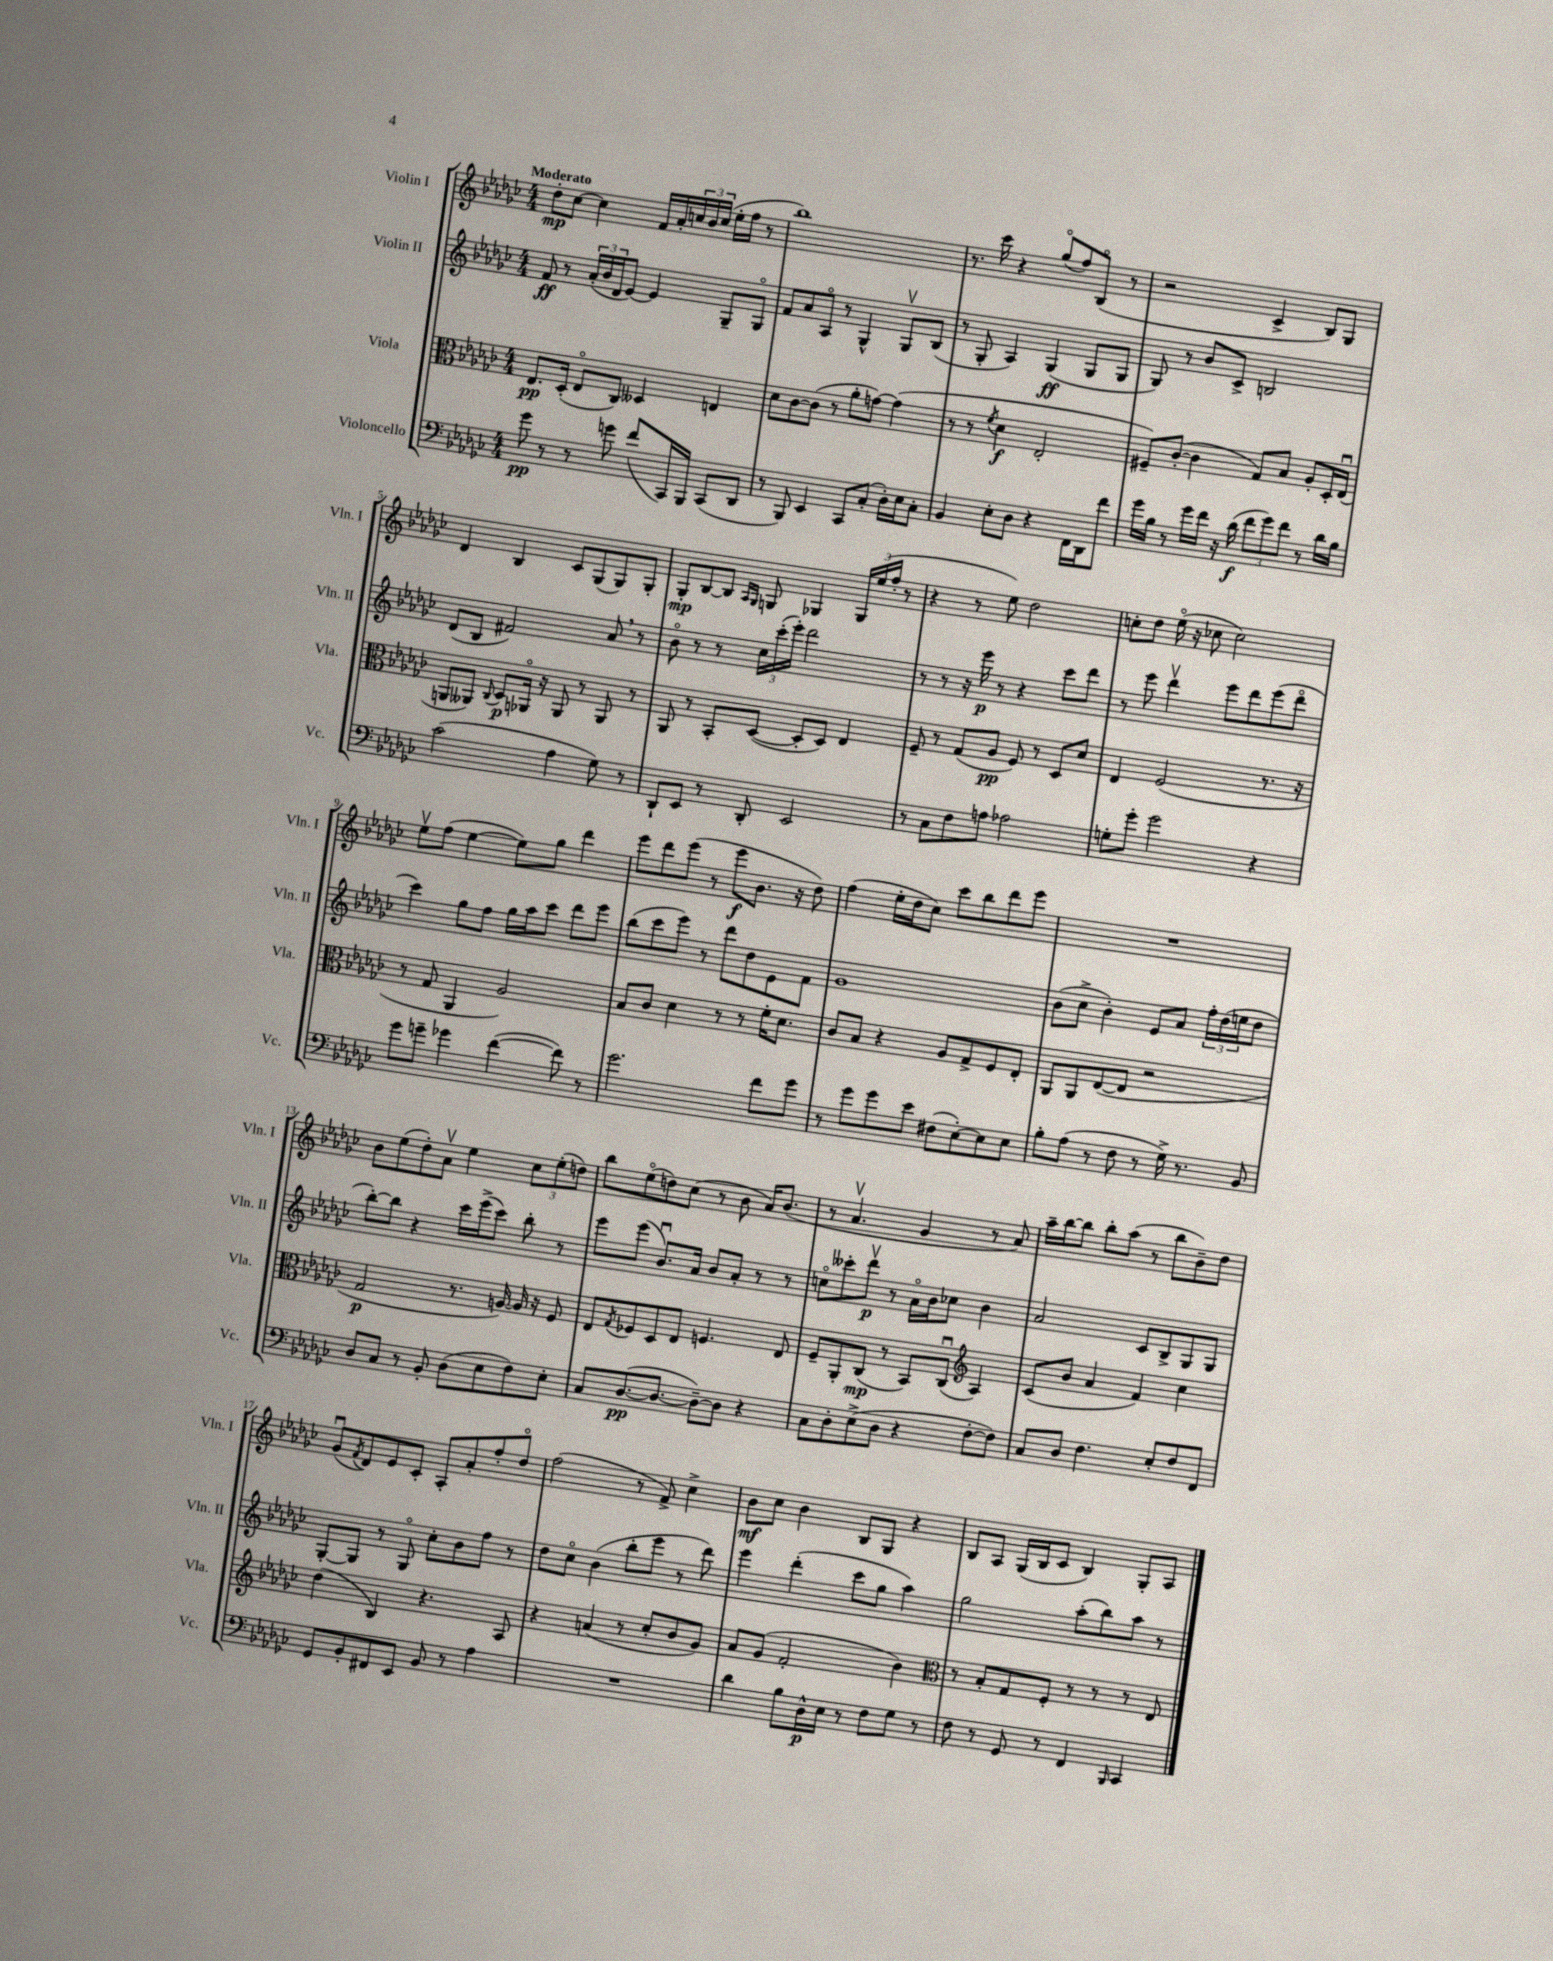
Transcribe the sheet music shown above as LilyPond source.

<<
\new StaffGroup <<
\new Staff = "s0" \with { instrumentName = "Violin I" shortInstrumentName = "Vln. I" } {
    \clef treble \key ges \major \numericTimeSignature \time 4/4 \tempo "Moderato"
    des''8-.\mp ces''8~ ces''4 f'16 aes'16-. \tuplet 3/2 { c''16 bes'16 c''16( } ees''16-. f''16 r8 |
    bes''1) |
    r8. ces'''16 r4 ges''8\flageolet( f''8) bes8\flageolet( r8 |
    r2 ces'4-> bes8) ges8 |
    des'4 bes4 ces'8 ges8( ges8) ges8-. |
    ges8-.\mp bes8~ bes8 \grace { aes16 ges16 } g8 ges4 \tuplet 3/2 { ges16 ees''16( f''16-. } r8 |
    r4 r8 ees''8) des''2 |
    c''8-. des''8 ees''16\flageolet( r16 ces''8 ces''2) |
    ees''8\upbow f''8( ees''4~ ees''8) ges''8 des'''4 |
    ees'''8 des'''8 ees'''8( r8 ees'''8\f bes'8. r16 des''8) |
    f''4( ees''16-. des''16 ces''8) ces'''8 bes''8 des'''8 ees'''8 |
    R1 |
    bes'8 ees''8( des''8-.) aes'8\upbow ees''4 \tuplet 3/2 { ces''8 ees''8-.( d''8) } |
    bes''8 ees''8\flageolet( d''8) ces''8( r8 bes'8 aes'16) bes'8.( |
    r8 aes'4.\upbow ges'4 r8 aes'8) |
    aes''16-- bes''16~ bes''8 bes''8-. aes''8( r8 bes''8 bes'8--) des''8 |
    ges'8\downbow( \acciaccatura { f'8 } des'8) ees'8 ces'8-. aes8-. aes'8-. f''8-. des''8\flageolet |
    f''2( r8 f'8->) ces''4-> |
    bes'8\mf ces''8 bes'4 bes8 ges8 r4 |
    bes8 aes8 ges16( bes16 ces'8 bes4) ges8-. aes8 \bar "|." |
}
\new Staff = "s1" \with { instrumentName = "Violin II" shortInstrumentName = "Vln. II" } {
    \clef treble \key ges \major \numericTimeSignature \time 4/4
    f'8\ff r8 \tuplet 3/2 { aes'16-.( bes'16 des'16 } ees'8~) ees'4 ges8-- ges8\flageolet |
    f'8 aes'8 aes8\flageolet r8 ges4-^ ges8\upbow bes8( |
    r8 ges8-. aes4) ges4\ff( ges8 ges8 |
    ges8) r8 bes'8 ces'8-> b2 |
    des'8( bes8 fis'2) aes'8 \breathe r8 |
    bes'8\flageolet r8 r8 \tuplet 3/2 { ces''16 ces'''16-.( ees'''16-.) } des'''2 |
    r8 r8 r16 ees'''16\p r8 r4 ces'''8 des'''8 |
    r8 ees'''8 des'''4\upbow ees'''8 des'''8 ees'''8( des'''8\flageolet |
    ces'''4) ges''8 f''8 ges''16 aes''16 ces'''8 des'''8 ees'''8 |
    bes''8( ces'''8 ees'''8) r8 des'''8 des''8 ees'8 f'8 |
    ges'1 |
    bes'8( ces''8-> bes'4-.) ees'8 aes'8 \tuplet 3/2 { f''16-. des''16( e''16 } des''8 |
    bes''8~-.) bes''8 r4 ces'''16 ees'''16->( ces'''8) bes''8-. r8 |
    ees'''8 ees'''8( bes'8.\downbow) aes'16 bes'8 aes'8-. r8 r8 |
    c''8\flageolet ceses'''8-. des'''8\upbow\p r8 aes'16\flageolet bes'16 ces''8 bes'4 |
    aes'2 ces'8 bes8-> ges8 ges8 |
    ges8~-. ges8 r8 ges8\flageolet ces''8-. bes'8 f''8 r8 |
    des''8 ces''8\flageolet bes'4( bes''8-. ees'''8 r8 des'''8) |
    ees'''4 des'''4-.( ces'''8 ges''8 aes''4) |
    ges''2 aes''8-.( bes''8) aes''8 r8 \bar "|." |
}
\new Staff = "s2" \with { instrumentName = "Viola" shortInstrumentName = "Vla." } {
    \clef alto \key ges \major \numericTimeSignature \time 4/4
    ees8.\pp des16-.( ees8\flageolet ces8) deses4 e4 |
    des'8 ces'8~ ces'8( r8 aes'8-. g'8~) g'4( |
    r8 r8 \acciaccatura { f'8 } des'4\f ees2-. |
    fis8--) ces'8~-.( ces'4 ges8) bes8 aes8-. des16-. ees16\downbow( |
    a,8 aeses,8) \appoggiatura { ces8 } des8\p aes,16\flageolet r16 aes,8 r8 aes,8 r8 |
    aes,8 r8 bes,8-. des8~( des8-. des8) ees4 |
    f8-- r8 ges8( aes8\pp f8) r8 des8 des'8 |
    ees4 f2( r8. r16 |
    r8 ges8 aes,4 aes2) |
    bes8 ces'8 des'4 r8 r8 f'16-. des'8. |
    ces'8 bes8 r4 aes8 ges8-> f8 ees8-. |
    aes,8 aes,8 ees8~( ees8 r2 |
    ges2\p r8. a16~) a16 r16 f8 |
    ees8 \acciaccatura { ges8 } fes8 des8 ees8 f4. ees8 |
    f8-- aes,8-. ces8\mp( r8 bes,8) ces8\downbow( \clef treble aes4) |
    ces'8( bes'8 aes'4 f'4) ces''4 |
    des''4( bes4) r4. aes8 |
    r4 a'4( r8 ces''8-. bes'8 ges'8) |
    aes'8 ges'8( f'2-. bes'4) |
    \clef alto r8 bes8-. ges8 f8-. r8 r8 r8 ees8 \bar "|." |
}
\new Staff = "s3" \with { instrumentName = "Violoncello" shortInstrumentName = "Vc." } {
    \clef bass \key ges \major \numericTimeSignature \time 4/4
    ges'8\pp r8 r8 g'8 f'8( ces,16) bes,,16 ces,8( des,8 |
    r8 bes,,8) ees,4 ces,8 ces8-.( des16-.) ees16 ces8-. |
    bes,4 ees8-. des8 r4 f,16 des,16 f'8 |
    ges'16 bes16 r8 ges'16 f'16 r16 des'16\f( \tuplet 3/2 { f'8 ges'8) f'8 } r8 des'16 bes16 |
    ces'2( aes4 ges8) r8 |
    des,8-! ees,8 r8 des,8-. ees,2 |
    r8 ces8 f8 a8 aes2 |
    g8-. ges'8-. ges'2 r4 |
    ges'8 g'8-- ges'4 f'4~( f'8) r8 |
    ges'2. f'8 ges'8 |
    r8 ges'8 ges'8 ees'8 fis8( ees8~-.) ees8 ees8 |
    bes8-. aes8( r8 f8 r8 ges16->) r8. bes,8 |
    des8 ces8 r8 bes,8-. des8( ees8 f8) ees8-. |
    ces8 des8.~\pp( des8.~ des8~--) des8 r4 |
    ces8 des8-. ees8->( des8 r4 f8~-. f8) |
    ces8 des8 f4. ees8-. f8 f,8 |
    ges,8 bes,8-. fis,8 ees,8 bes,8 r8 aes4 |
    R1 |
    des'4 bes8 des16-^\p ees16 r8 f8 ges8 r8 |
    f8 r8 ges,8 r8 f,4 \grace { bes,,16 } ces,4 \bar "|." |
}
>>
>>
